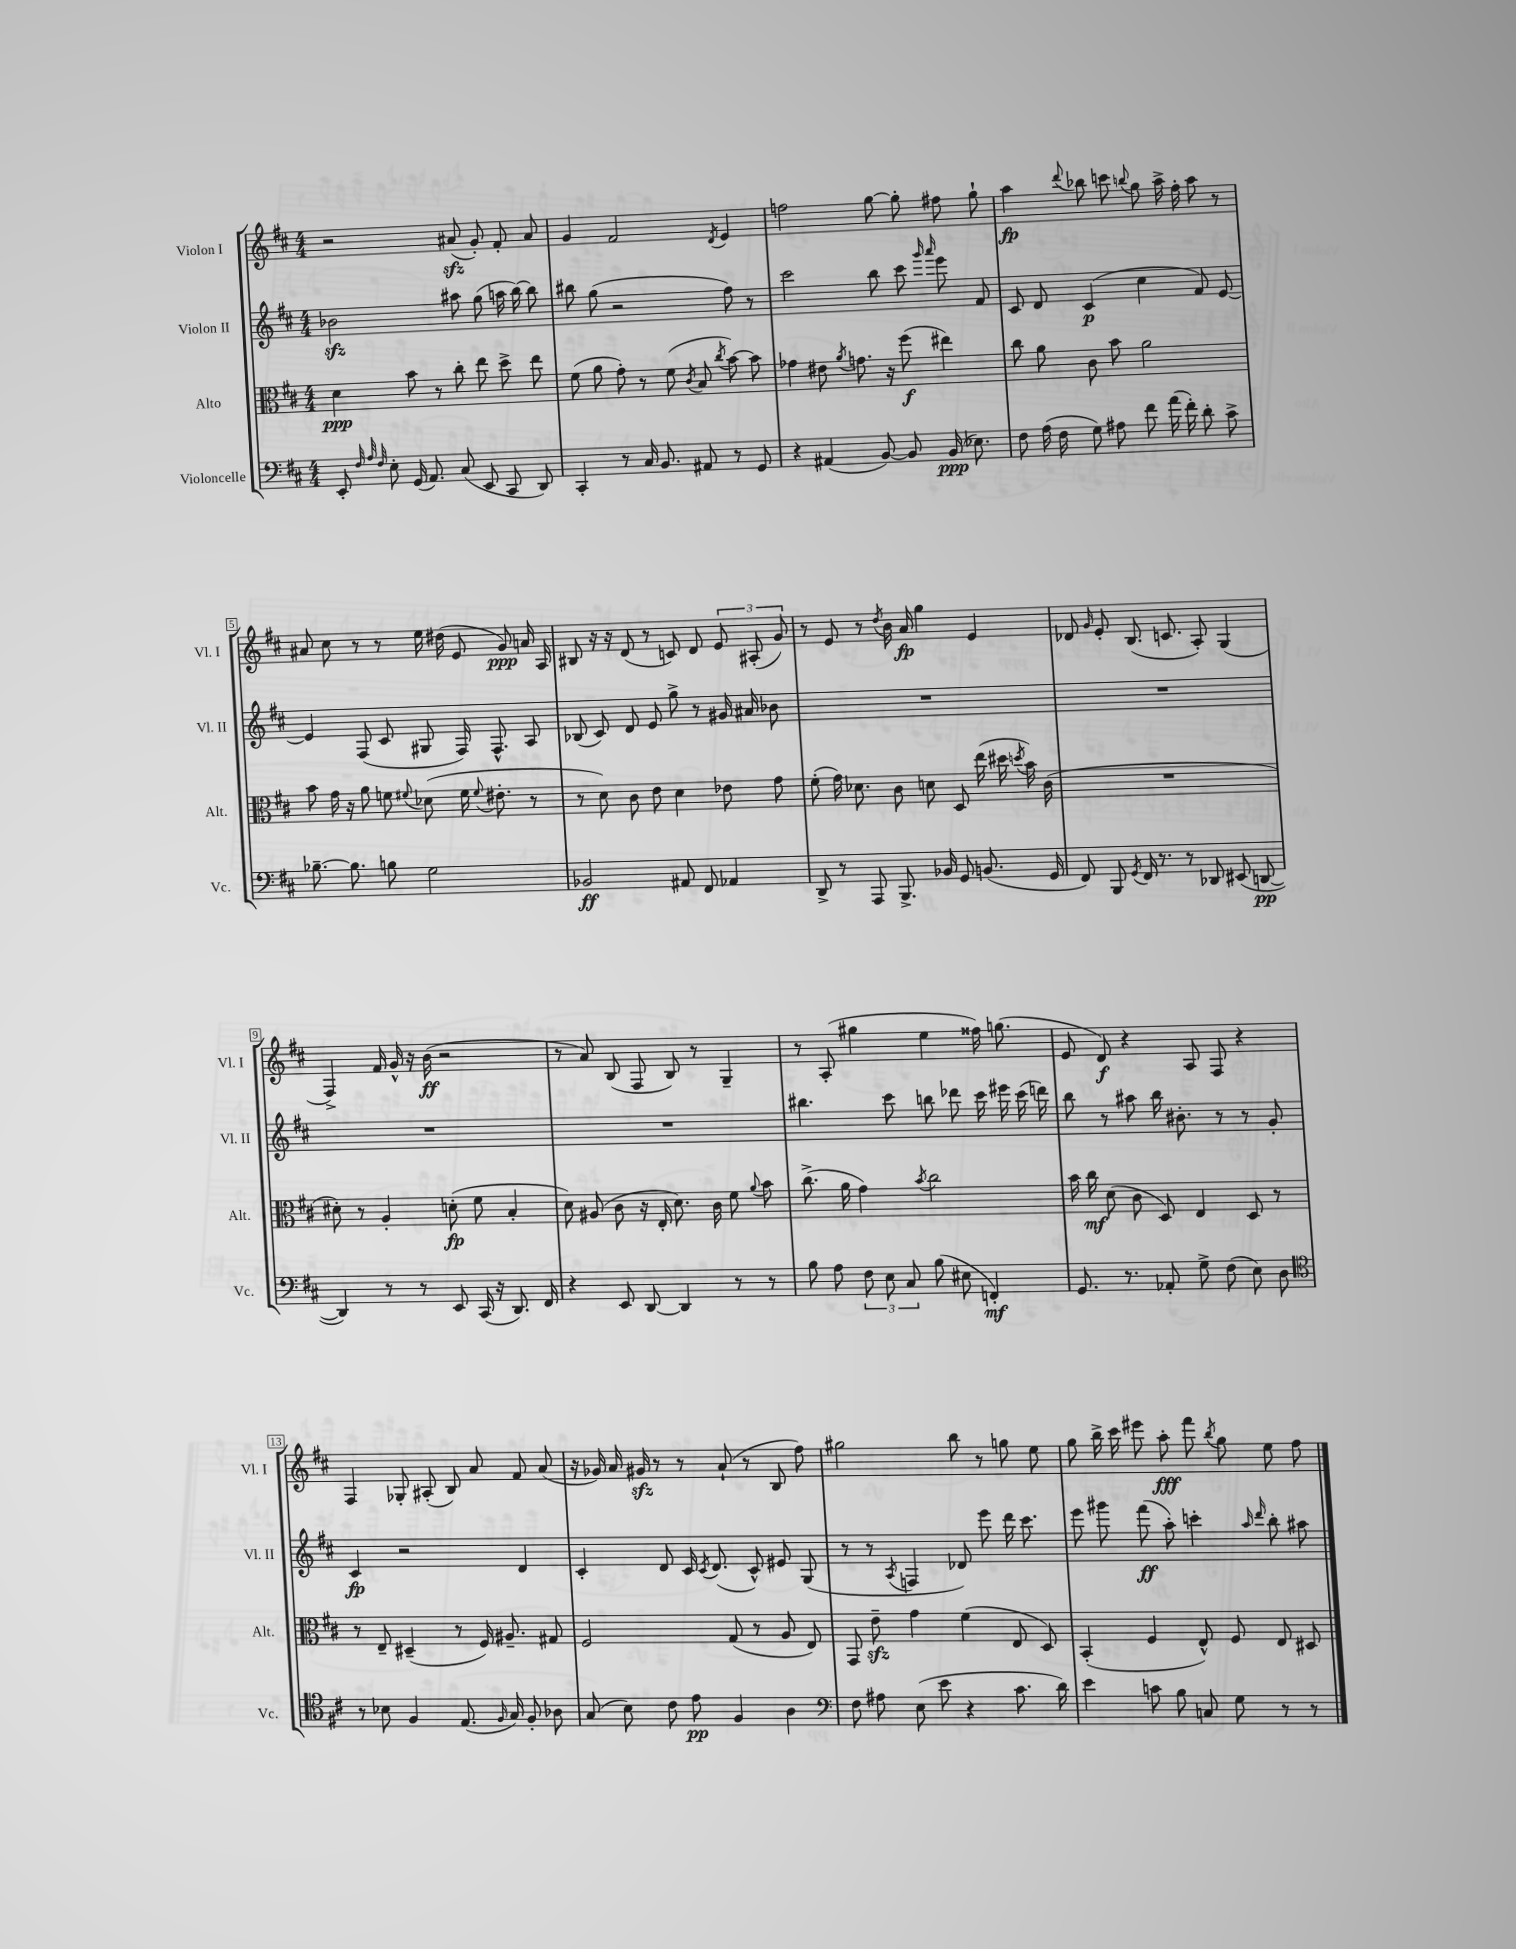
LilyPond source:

<<
\new StaffGroup <<
\new Staff = "s0" \with { instrumentName = "Violon I" shortInstrumentName = "Vl. I" } {
    \clef treble \key d \major \numericTimeSignature \time 4/4
    \autoBeamOff r2 ais'8\sfz( g'8-.) fis'8-. ais'8 |
    g'4 fis'2 \acciaccatura { d'8 } e'4 |
    f''2 g''8~ g''8-. fis''8 g''8-! |
    a''4\fp \appoggiatura { d'''8 } bes''8 c'''8 \appoggiatura { b''8 } g''8 a''16-> fis''16-. a''8 r8 |
    ais'8 cis''8 r8 r8 e''16 dis''16( e'8 g'8\ppp) a'16 a16 |
    bis8 r16 r16 d'8( r8 c'8) d'8 \tuplet 3/2 { e'8 ais8-.( g'8) } |
    r8 e'8 r8 \acciaccatura { d''8 } b'16 a'16\fp g''4 e'4 |
    des'8 \grace { g'16 } e'8-. b8.( c'8. a8-.) g4( |
    fis4->) fis'16 g'16-^ r16 b'16\ff( r2 |
    r8 a'8) b8( fis8 b8) r8 g4-- |
    r8 a8-.( gis''4 e''4 fisis''16) g''8.( |
    e'8 d'8\f) r4 a8 fis8 r4 |
    fis4 ges8-. ais8-.( b8) a'8 fis'8 a'8( |
    r16 ges'16) a'16 gis'16\sfz r8 r8 a'8-!( r8 b8 fis''8) |
    gis''2 b''8 r8 g''8 e''8 |
    g''8 b''16-> cis'''16 eis'''8 a''8-.\fff fis'''8 \acciaccatura { b''8 } g''8 e''8 fis''8 \bar "|." |
}
\new Staff = "s1" \with { instrumentName = "Violon II" shortInstrumentName = "Vl. II" } {
    \clef treble \key d \major \numericTimeSignature \time 4/4
    \autoBeamOff bes'2\sfz ais''8 g''8( a''16 b''16~) b''8 |
    bis''8 g''8( r2 fis''8) r8 |
    cis'''2 b''8 cis'''8 \grace { g'''16 a'''16 } e'''8 fis'8 |
    cis'8 d'8 cis'4\p( cis''4 fis'8) e'8~ |
    e'4 fis8( cis'8 gis8 fis16) fis8.-^ a8 |
    bes8( cis'8) d'8 e'8 g''8-> r8 gis'16 ais'16 bes'8 |
    R1 |
    R1 |
    R1 |
    R1 |
    bis''4. cis'''8 b''8 des'''8 cis'''16 eis'''16 cis'''16( d'''16) |
    b''8 r8 ais''8 b''16 bis'8.-. r8 r8 g'8-. |
    cis'4\fp r2 d'4 |
    cis'4-. d'8 cis'16 \acciaccatura { cis'8 } d'8.( cis'8-^) eis'8 g8( |
    r8 r8 \acciaccatura { a8 } f4 des'8) e'''8 d'''16 cis'''8. |
    e'''8 gis'''8 fis'''8\ff( a''8-.) c'''4-. \grace { a''16 d'''16 } b''8-. ais''8 \bar "|." |
}
\new Staff = "s2" \with { instrumentName = "Alto" shortInstrumentName = "Alt." } {
    \clef alto \key d \major \numericTimeSignature \time 4/4
    \autoBeamOff d'4\ppp b'8 r8 cis''8-. e''8 d''8-> e''8 |
    fis'8( a'8 g'8-.) r8 fis'8( \acciaccatura { cis'8 } b8 \acciaccatura { cis''8 } b'8~) b'8 |
    ges'4 eis'8 \acciaccatura { a'8 } g'8. r16 fis''8\f( eis''4) |
    cis''8 a'8 cis'8 b'8 a'2 |
    b'8 g'16 r16 a'8 f'8 \appoggiatura { fis'8 } des'8( fis'16 \appoggiatura { fis'8 } eis'8.-. r8 |
    r8 d'8) cis'8 e'8 d'4 ees'8 g'8 |
    fis'8-.( g'16) des'8. cis'8 d'8 d8 e''16( dis''16 \acciaccatura { d''8 } b'16) cis'16( |
    R1 |
    dis'8-.) r8 a4-. d'8-.\fp( fis'8 b4-. |
    d'8) ais8( cis'8 r16 e16-. d'8.) cis'16 fis'8 \appoggiatura { a'8 } b'8 |
    cis''8.->( a'16 g'4) \acciaccatura { b'8 } cis''2 |
    b'16 cis''16\mf d'8( cis'8 d8) e4 d8 r8 |
    r8 e8-- dis4--( r8 fis16) ais8.-- gis8 |
    fis2 g8( r8 a8 e8) |
    g,8 e'8--\sfz g'4 fis'4( e8 d8) |
    b,4-.( fis4 e8-^) fis8 e8 dis8 \bar "|." |
}
\new Staff = "s3" \with { instrumentName = "Violoncelle" shortInstrumentName = "Vc." } {
    \clef bass \key d \major \numericTimeSignature \time 4/4
    \autoBeamOff e,8-. \grace { fis32 a32 fis32 } e8-. g,16( a,8.) cis8( e,8 cis,8 d,8) |
    cis,4-. r8 cis16 b,8. ais,8 r8 g,8 |
    r4 ais,4( b,8~) b,8 b,16\ppp( ees8.) |
    fis8 a16( fis16 g8) ais8 fis'8 a'16( fis'16-.) d'8-. cis'8-> |
    bes8.~-- bes8. b8 g2 |
    bes,2\ff ais,8 fis,8 aes,4 |
    d,8-> r8 a,,8 b,,8.-> bes,16 g,8 b,8.( g,16 |
    fis,8) b,,8 \acciaccatura { g,8 } fis,16 r8. r8 des,8 eis,8( d,8~\pp |
    d,4) r8 r8 e,8 cis,16( r16 d,8.) fis,16 |
    r4 e,8 d,8~ d,4 r8 r8 |
    b8 a8 \tuplet 3/2 { fis8 e8 cis8 } b8( eis8 f,4-.\mf) |
    g,8. r8. aes,8-. g8-> fis8( e8) d8 |
    \clef tenor r8 bes8 fis4 e8.( \grace { fis16 } g16) fis8-. aes8 |
    g8( b8) cis'8 e'8\pp fis4 a4 |
    \clef bass fis8 ais8 e8( e'8 r4 cis'8. d'16) |
    e'4 c'8 b8 c8 g8 r8 r8 \bar "|." |
}
>>
>>
\layout { \context { \Score \override BarNumber.stencil = #(make-stencil-boxer 0.1 0.3 ly:text-interface::print) } }
